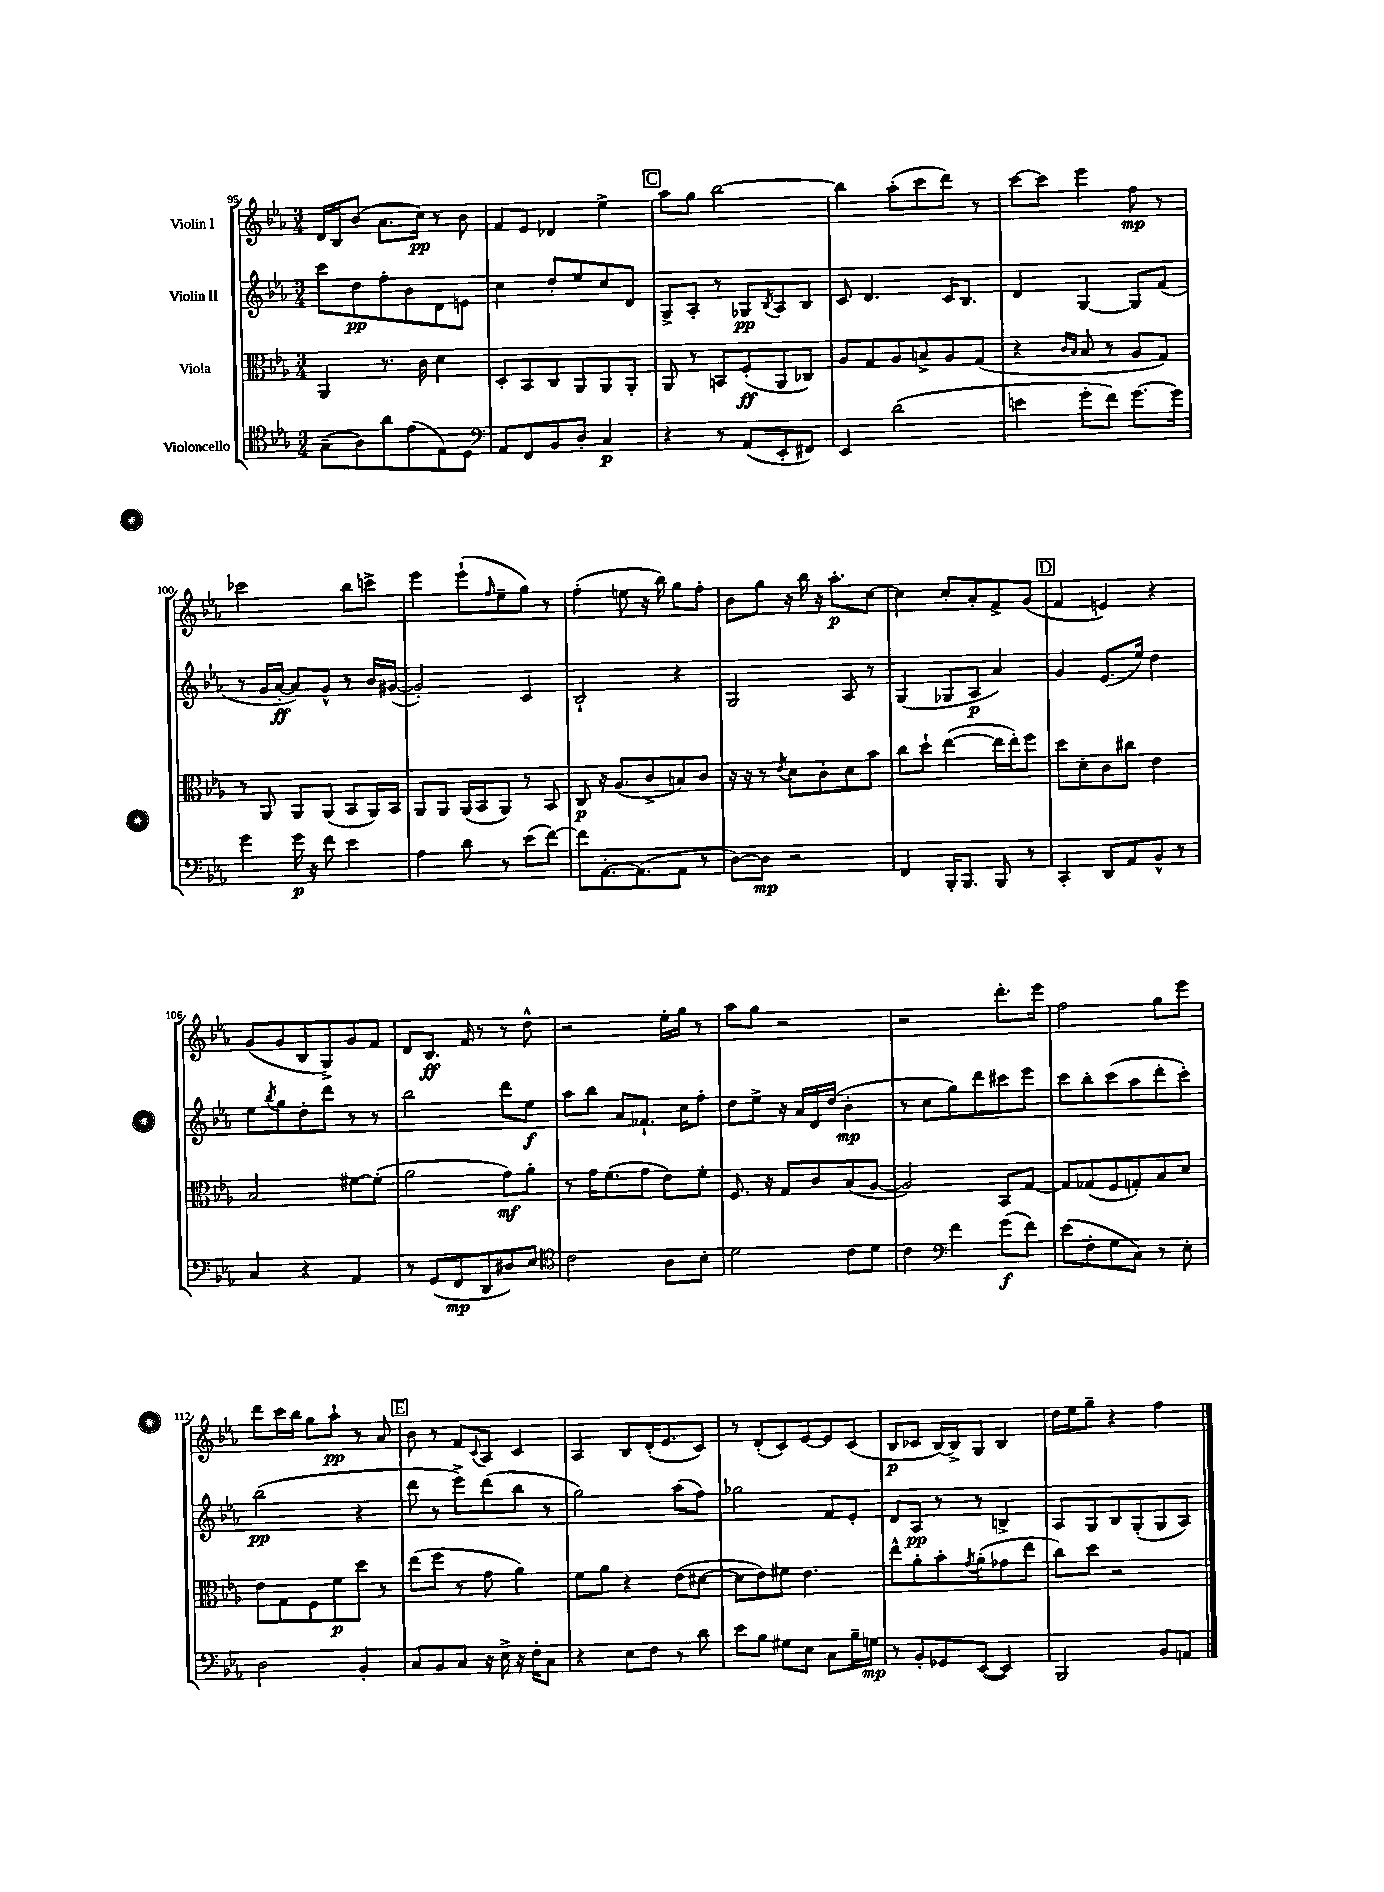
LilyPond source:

<<
\new StaffGroup <<
\new Staff = "s0" \with { instrumentName = "Violin I" } {
    \clef treble \key ees \major \numericTimeSignature \time 3/4
    d'16 bes16 bes'8( aes'8. c''16\pp) r8 bes'8 |
    f'8 ees'8 des'4 ees''4-> |
    \mark \markup { \box "C" } aes''8 g''8 bes''2~ |
    bes''4 aes''8-.( c'''8 d'''8) r8 |
    c'''8~ c'''8 ees'''4 f''8\mp r8 |
    ces'''2 bes''8 c'''8-> |
    ees'''4 ees'''8-!( \grace { f''16 } ees''8-- g''8) r8 |
    f''4-.( e''8 r16 bes''16) g''8 f''8-. |
    bes'8 g''8 r16 bes''16 r16 aes''8.-.\p c''8~ |
    c''4 c''8-. aes'8-. f'8-> g'8( |
    \mark \markup { \box "D" } f'4 e'4) r4 |
    g'8( g'8 bes8 g8->) g'8 f'8 |
    d'8 bes8.\ff f'16 r8 r8 d''8-^ |
    r2 ees''16-. g''16 r8 |
    aes''8 g''8 r2 |
    r2 d'''8.-. ees'''16 |
    f''2 g''8 ees'''8 |
    d'''8 c'''16 bes''16 g''8 aes''8-!\pp r8 aes'8 |
    \mark \markup { \box "E" } bes'8 r8 f'8 \appoggiatura { c'8 } aes8 c'4 |
    aes4 bes8 d'16-.( ees'8. c'8) |
    r8 d'8-.( c'8) ees'8~ ees'8 c'8( |
    bes8\p ces'8 bes16~) bes16-> g8 bes4 |
    d''16 ees''16 g''8-- r4 f''4 \bar "|." |
}
\new Staff = "s1" \with { instrumentName = "Violin II" } {
    \clef treble \key ees \major \numericTimeSignature \time 3/4
    c'''8 d''8\pp f''8-. bes'8 d'8 e'8 |
    c''4 d''8-. ees''8 c''8 d'8 |
    \mark \markup { \box "C" } g8-> aes8-. r8 ges8\pp \acciaccatura { bes8 } aes8 bes8 |
    c'8 d'4. c'16 bes8. |
    d'4 g4~ g8 f'8( |
    r8 g'16 aes'16~-.\ff aes'8) g'8-^ r8 bes'16 gis'16~( |
    gis'2-.) c'4 |
    bes2-! r4 |
    g2 aes8 r8 |
    g4( ges8 aes8\p aes'4) |
    \mark \markup { \box "D" } g'4 ees'8.( ees''16) d''4 |
    ees''8 \acciaccatura { bes''8 } g''8 d''8-. d'''8 r8 r8 |
    bes''2 d'''8 ees''8\f |
    aes''8 bes''8 aes'8 fes'8.-! c''16 f''8-. |
    d''8 ees''8-> r16 aes'16 d'16 d''16( bes'4-.\mp |
    r8 c''8 g''8) d'''8 cis'''8 ees'''8 |
    c'''8 bes''8-. c'''8( aes''8 d'''8-. c'''8-.) |
    bes''2\pp( r4 |
    \mark \markup { \box "E" } d'''8 r8 ees'''8->) d'''8( bes''8 r8 |
    g''2) aes''8( f''8) |
    ges''2 f'8 ees'8-. |
    d'8 aes8\pp r8 r8 b4-> |
    aes8 g8 bes8 g8-.( g8 aes8) \bar "|." |
}
\new Staff = "s2" \with { instrumentName = "Viola" } {
    \clef alto \key ees \major \numericTimeSignature \time 3/4
    aes,4 r8. c'16 d'4 |
    d8-. bes,8 c8 aes,8 aes,8 aes,8-. |
    \mark \markup { \box "C" } aes,8 r8 b,8 f8-.\ff( aes,8 ces8) |
    aes8 g8 aes8 b8-> aes8 g8( |
    r4 \grace { c'16 bes16 } bes8 r8 aes8 g8) |
    r8 aes,8 aes,8 aes,8( bes,8 aes,16) bes,16 |
    aes,8 aes,8 aes,16( bes,16 aes,8) r8 bes,8 |
    c8\p r16 aes8.( c'8-> b8) c'8 |
    r16 r16 r8 \acciaccatura { ees'8 } d'8 c'8-. d'8 bes'8 |
    c''8 d''8-! ees''4~( ees''16 ees''16-.) f''8 |
    \mark \markup { \box "D" } d''8 d'8-. c'8 cis''8 ees'4 |
    bes2 fis'8~ fis'8-.( |
    aes'2 g'8\mf) aes'8-. |
    r8 g'16 f'8.( g'8 ees'8) f'8-. |
    f8. r16 g8 c'8 bes8( aes8~ |
    aes2) bes,8 g8~ |
    g8 ges8( f8 g8-.) bes8 d'8 |
    ees'8 g8 f8 f'8\p d''8 r8 |
    \mark \markup { \box "E" } ees''8( f''8 r8 g'8 aes'4) |
    f'8 aes'8 r4 ees'8( dis'8~ |
    dis'8 ees'8) fis'8 ees'4. |
    ees''8-^ aes'8-. bes'8-. \acciaccatura { g'8 } aes'8-.( ges'8 ees''8 |
    c''8) d''8 r2 \bar "|." |
}
\new Staff = "s3" \with { instrumentName = "Violoncello" } {
    \clef tenor \key ees \major \numericTimeSignature \time 3/4
    g8--( aes8) aes'8 ees'8( ees8) d8 |
    \clef bass aes,8 f,8 bes,8 d8-. c4\p |
    \mark \markup { \box "C" } r4 r8 aes,8( ees,8-. fis,8) |
    ees,4 d'2( |
    e'4 g'8-. f'8) g'8.~ g'16 |
    g'4 g'16\p r16 f'8 ees'4 |
    aes4 d'8 r8 ees'8( f'8~) |
    f'8 aes,8.~-. aes,8.( aes,8 r8 |
    d8~) d8\mp r2 |
    f,4 bes,,16-. bes,,8. bes,,8 r8 |
    \mark \markup { \box "D" } c,4-. d,8 aes,8 bes,8-^ r8 |
    c4 r4 aes,4 |
    r8 g,8( f,8\mp d,8 dis8) ees8 |
    \clef tenor c'2 aes8 bes8-. |
    d'2 c'8 d'8 |
    c'4 \clef bass f'4 g'8\f( f'8) |
    ees'8( f8-. g8 c8) r8 ees8-. |
    d2 bes,4-. |
    \mark \markup { \box "E" } c8 bes,8 c8 r16 ees16-> r16 f16-. c8 |
    r4 ees8 f8 r8 d'8 |
    ees'8 bes8 gis8 ees8 c8 bes16-- g16\mp |
    r8 bes,8-. ges,8 ees,8~( ees,4) |
    bes,,2 bes,8 a,8 \bar "|." |
}
>>
>>
\layout { \context { \Score currentBarNumber = #95 } }
